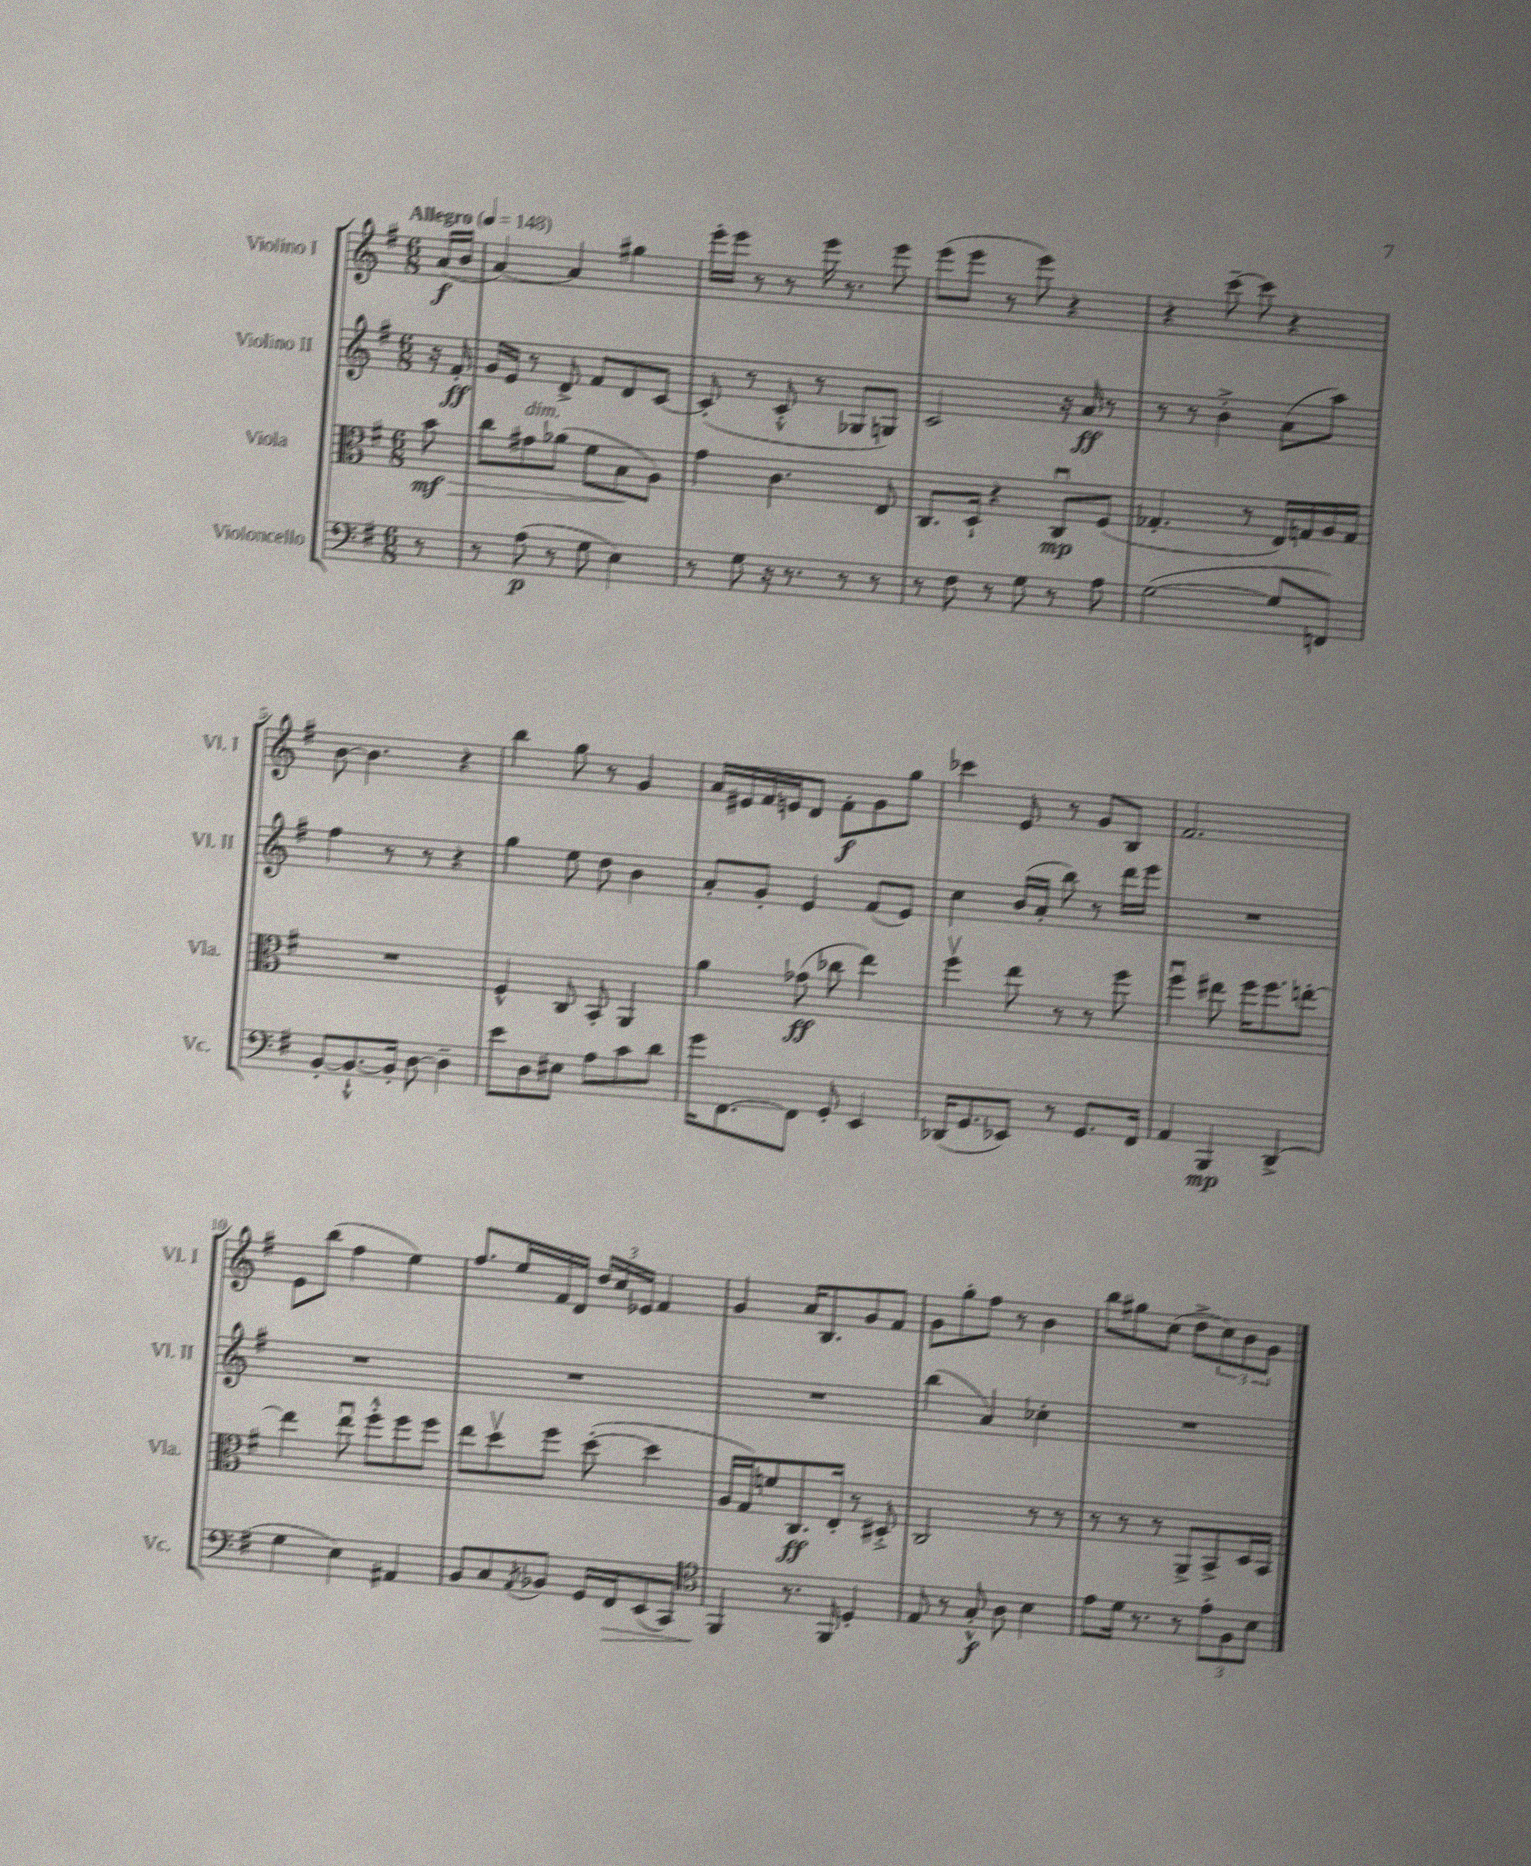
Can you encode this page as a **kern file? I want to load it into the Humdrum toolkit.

**kern	**kern	**kern	**kern
*staff4	*staff3	*staff2	*staff1
*clefF4	*clefC3	*clefG2	*clefG2
*k[f#]	*k[f#]	*k[f#]	*k[f#]
*M6/8	*M6/8	*M6/8	*M6/8
*MM148	*MM148	*MM148	*MM148
8r	8b	16r	(16a
.	.	16f#'	16b
=	=	=	=
8r	8cc	16g	[4a)
.	.	16e	.
(8A	8g#	8r	.
8r	(8a-	8d^	4a]
8G	8f#	8f#	.
4E)	8B	8d	4gg#
.	8A)	[8c	.
=	=	=	=
8r	4g	(8c']	16eee'
.	.	.	16eee
8G	.	8r	8r
16r	4.c	8c'^^	8r
8.r	.	.	.
.	.	8r	16eee
.	.	.	8.r
8r	.	8G-	.
8r	8E	8G)	8eee
=	=	=	=
8r	8.C	2c	(8eee
8F#	.	.	8eee
.	16D`	.	.
8r	4r	.	8r
8G	.	.	8eee)
8r	8Cu	16r	4r
.	.	16a	.
8A	(8F#	8r	.
=	=	=	=
([2G	4.G-'	8r	4r
.	.	8r	.
.	.	4b'^	[8ccc~
.	8r	.	8ccc]
8G]	16E)	(8a	4r
.	16G	.	.
8FF)	16A	8aa)	.
.	16G	.	.
=	=	=	=
[8BB'	2.r	4ff#	[8b
8.BB`^^_	.	.	4.b]
.	.	8r	.
16BB']	.	.	.
[8D	.	8r	.
4D~]	.	4r	4r
=	=	=	=
8e	4F#^^	4gg	4bb
8D	.	.	.
8E#	8C	8ee	8gg
8A	8BB'	8dd	8r
8c	4AA	4b	4g
8d	.	.	.
=	=	=	=
16g	4a	8a'	16a
[8.FF#	.	.	16e#
.	.	8g'	16f#
.	.	.	16e
8FF#]	(8g-	4e	8d
8GG'	8cc-	.	8f#'
4EE	4ee)	(8f#	8g
.	.	8e)	8gg
=	=	=	=
(16DD-	4ff#v	4cc	4ccc-
8.GG	.	.	.
8EE-)	8ee	(16b	8e
.	.	16a'	.
8r	8r	8bb)	8r
8.GG	8r	8r	8g
.	8ff#	16ddd	8B
16FF#	.	16eee	.
=	=	=	=
4AA	4ff#u	2.r	2.f#
4BBB	8ee#	.	.
.	16ff#	.	.
.	8.ff#	.	.
(4DD^	.	.	.
.	[8ee'	.	.
=	=	=	=
4G	4ee]	2.r	8e
.	.	.	(8bb
4E)	8eeu	.	4ff#
.	8ff#'^^	.	.
4AA#	8ff#	.	4ee)
.	8ff#	.	.
=	=	=	=
8BB	8ee	2.r	8.ff#
8C	8ddv	.	.
.	.	.	16ee
8qAA	.	.	.
8BB-	8ff#	.	16f#
.	.	.	16d
16GG	([8dd'	.	24dd
.	.	.	24cc
16FF#	.	.	.
.	.	.	24e-
(8EE	4dd]	.	4f#
8CC)	.	.	.
=	=	=	=
*clefC4	*	*	*
4FF#	16A	2.r	4g
.	16G)	.	.
.	8f	.	.
8.r	8.C	.	16a
.	.	.	8.B
16FF#	16E'	.	.
4D'	8r	.	8g
.	8D#'^	.	8f#
=	=	=	=
8E	2C	(4bb	8g
8r	.	.	8gg'
8G'^^	.	4a)	8ff#
8A	.	.	8r
4B	8r	4cc-'	4b
.	8r	.	.
=	=	=	=
8e	8r	2.r	8bb
16d	8r	.	8gg#
8.r	.	.	.
.	8r	.	(8cc
8r	8AA^	.	8dd^
12e'	8BB^	.	12cc)
12F#	.	.	12b
.	16D	.	.
12B	.	.	12g
.	16BB	.	.
==	==	==	==
*-	*-	*-	*-
